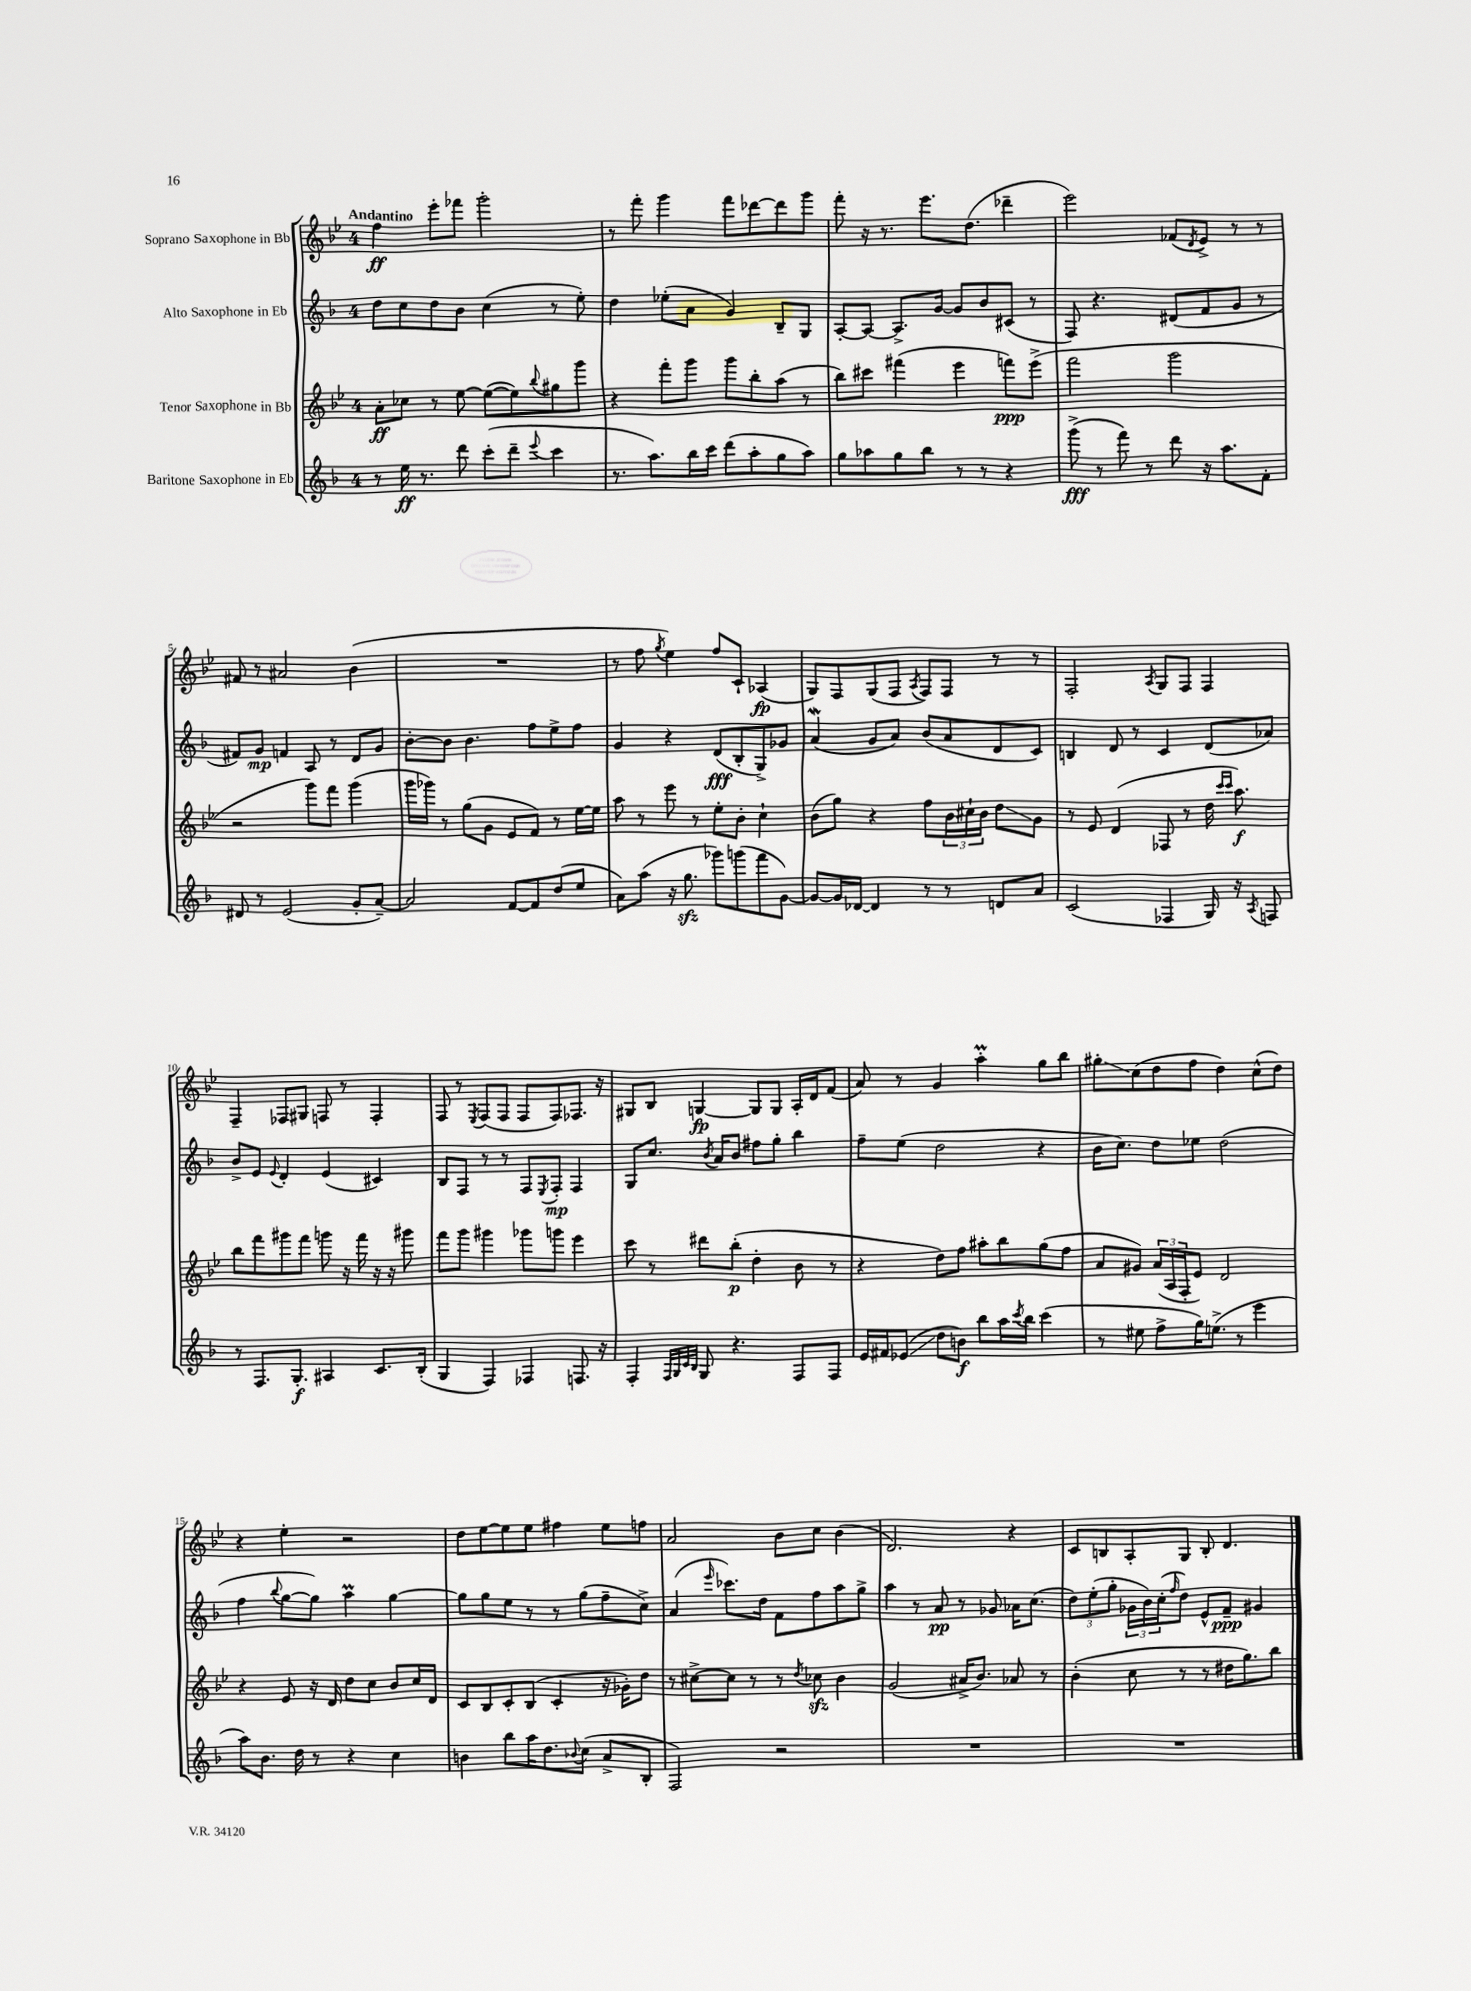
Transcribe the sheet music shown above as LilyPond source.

<<
\new StaffGroup <<
\new Staff = "s0" \with { instrumentName = "Soprano Saxophone in Bb" } {
    \clef treble \key bes \major \once \override Staff.TimeSignature.style = #'single-digit \time 4/4 \tempo "Andantino"
    f''4\ff ees'''8-. fes'''8 g'''2-. |
    r8 f'''8-. g'''4 f'''8 des'''8~ des'''8 g'''8 |
    f'''8-. r16 r8. ees'''8. d''8.( des'''4-- |
    ees'''2) fes'8( \acciaccatura { d'8 } ees'8->) r8 r8 |
    fis'8 r8 ais'2 bes'4( |
    R1 |
    r8 f''8 \acciaccatura { g''8 } ees''4) f''8 c'8-! aes4\fp( |
    g8) f8 g8( f8 \acciaccatura { a8 } f8) f8 r8 r8 |
    f2-. \acciaccatura { a8 } g8 f8 f4 |
    f4-- fes8 gis8 f8 r8 f4-. |
    f8 r8 \acciaccatura { ees8 } f8( f8 f8 f8) fes8. r16 |
    gis8 bes8 g4~\fp g8 g8 a16-. d'16 f'8( |
    a'8) r8 g'4 a''4-.\prall g''8 bes''8 |
    gis''8-.\glissando c''8( d''8 f''8 d''4) c''8-^( d''8) |
    r4 ees''4-. r2 |
    d''8 ees''8~ ees''8 ees''8 fis''4 ees''8 f''8 |
    a'2 bes'8 c''8 bes'4( |
    d'2.) r4 |
    c'8 b8 a8-. g8 b8-. d'4. \bar "|." |
}
\new Staff = "s1" \with { instrumentName = "Alto Saxophone in Eb" } {
    \clef treble \key f \major \once \override Staff.TimeSignature.style = #'single-digit \time 4/4
    d''8 c''8 d''8 bes'8 c''4( r8 e''8-.) |
    d''4 ees''8-.( a'8 g'4) bes8-- g8 |
    a8~-. a8~ a8.-> g'16~ g'8 bes'8 cis'8( r8 |
    f8) r4. dis'8( f'8 g'8 r8 |
    fis'8) g'8\mp f'4 a8 r8 d'8 g'8 |
    bes'8~-. bes'8 bes'4. f''8 e''8-> f''8 |
    g'4 r4 d'8\fff( bes8-. g8->) ges'8 |
    a'4\mordent( g'8 a'8) bes'8( a'8 d'8 c'8) |
    b4 d'8 r8 c'4 d'8( aes'8) |
    bes'8-> e'8 \appoggiatura { e'8 } d'4-. e'4( cis'4) |
    bes8 f8 r8 r8 f8 \acciaccatura { e8 } f8-.\mp f4 |
    g8 c''8. \acciaccatura { bes'8 } a'16 bes'8 fis''8 g''8-. bes''4 |
    f''8-- e''8( d''2 r4 |
    bes'16 c''8.) d''8 ees''8 d''2( |
    f''4 \appoggiatura { bes''8 } g''8~ g''8) a''4\prall g''4~ |
    g''8 g''8 e''8 r8 r8 g''8( f''8-- c''8->) |
    a'4( \grace { e'''16 } ces'''8.) d''16 f'8 f''8 a''8 g''8-> |
    a''4 r8 a'8\pp r8 ges'8 aes'16 c''8.( |
    \tuplet 3/2 { d''8) e''8-.( g''8-. } \tuplet 3/2 { ges'16 bes'16) c''16-.( } \grace { f''16 } d''8) e'8-^ f'8--\ppp gis'4 \bar "|." |
}
\new Staff = "s2" \with { instrumentName = "Tenor Saxophone in Bb" } {
    \clef treble \key bes \major \once \override Staff.TimeSignature.style = #'single-digit \time 4/4
    a'8-.\ff ces''8 r8 ees''8~ ees''8~( ees''8) \appoggiatura { bes''8 } gis''8 g'''8 |
    r4 f'''8-. g'''8 g'''8 bes''8-. a''8( r8 |
    bes''8) cis'''8 fis'''4( ees'''4 f'''8\ppp) ees'''8->( |
    f'''2 g'''2 |
    r2 g'''8) f'''8 g'''4( |
    g'''16 ges'''16) r8 g''8( g'8 ees'8 f'8) r8 ees''16~ ees''16 |
    a''8 r8 ees'''8 r8 ees''8-. bes'8-. c''4-! |
    bes'8( g''8) r4 f''8 \tuplet 3/2 { bes'16 cis''16-! bes'16 } d''8\glissando g'8 |
    r8 ees'8 d'4( fes8 r8 d''16 \grace { c'''16 c'''16 } a''8.\f) |
    bes''8 f'''8 gis'''8 f'''8 g'''8 r16 f'''16 r16 r16 gis'''8 |
    f'''8 g'''8 gis'''4 ges'''8 g'''8 ees'''4 |
    c'''8 r8 dis'''8 bes''8-.\p( d''4-. bes'8 r8 |
    r4 d''8) f''8 ais''8-. bes''8 g''8( f''8 |
    a'8 gis'8) \tuplet 3/2 { a'16( a16 f16-. } ees'8) d'2 |
    r4 ees'8 r16 d'16 d''8 c''8 bes'8 c''16 d'16 |
    c'8 bes8 c'8-. bes8( c'4-. r16 ges'16-.) d''8 |
    r8 cis''8~-> cis''8 r8 r8 \acciaccatura { d''8 } ces''8\sfz bes'4 |
    g'2( ais'16-> bes'8.) aes'8 r8 |
    bes'4-.( c''8 r8 r8 dis''16 g''8.) bes''8 \bar "|." |
}
\new Staff = "s3" \with { instrumentName = "Baritone Saxophone in Eb" } {
    \clef treble \key f \major \once \override Staff.TimeSignature.style = #'single-digit \time 4/4
    r8 e''16\ff r8. d'''8 c'''8-.( d'''8-- \appoggiatura { e'''8 } c'''4 |
    r8. a''8.) bes''16 c'''16 d'''8( a''8-. g''8 a''8) |
    g''8 aes''8 g''8 bes''8 r8 r8 r4 |
    g'''8->\fff( r8 f'''8) r8 d'''8 r16 a''8. f'8-. |
    dis'8 r8 e'2( g'8-. a'8~--) |
    a'2 f'8~ f'8 d''8( e''8 |
    a'8) a''8( r16 g''8.\sfz ges'''8) g'''8( f'''8 g'8~) |
    g'8~ g'16 des'16~ des'4 r8 r8 d'8 a'8 |
    c'2( fes4 g16) r16 \acciaccatura { a8 } f8 |
    r8 f8. g8.-.\f ais4 c'8. bes16-.( |
    g4 f4) fes4 f8. r16 |
    f4-. \grace { f32 g32 c'32 bes32 } g8 r4. f8 f8 |
    e'16 fis'16 ees'8\glissando( d''8 b'8\f) bes''8 a''16 \acciaccatura { c'''8 } bes''16 c'''4( |
    r8 eis''8 f''8-> g''16) e''8.->( r8 e'''4 |
    a''8) bes'8. d''16 r8 r4 c''4 |
    b'4 bes''8 a''16 d''8. \appoggiatura { bes'8 } c''8( a'8-> bes8-. |
    f2) r2 |
    R1 |
    R1 \bar "|." |
}
>>
>>
